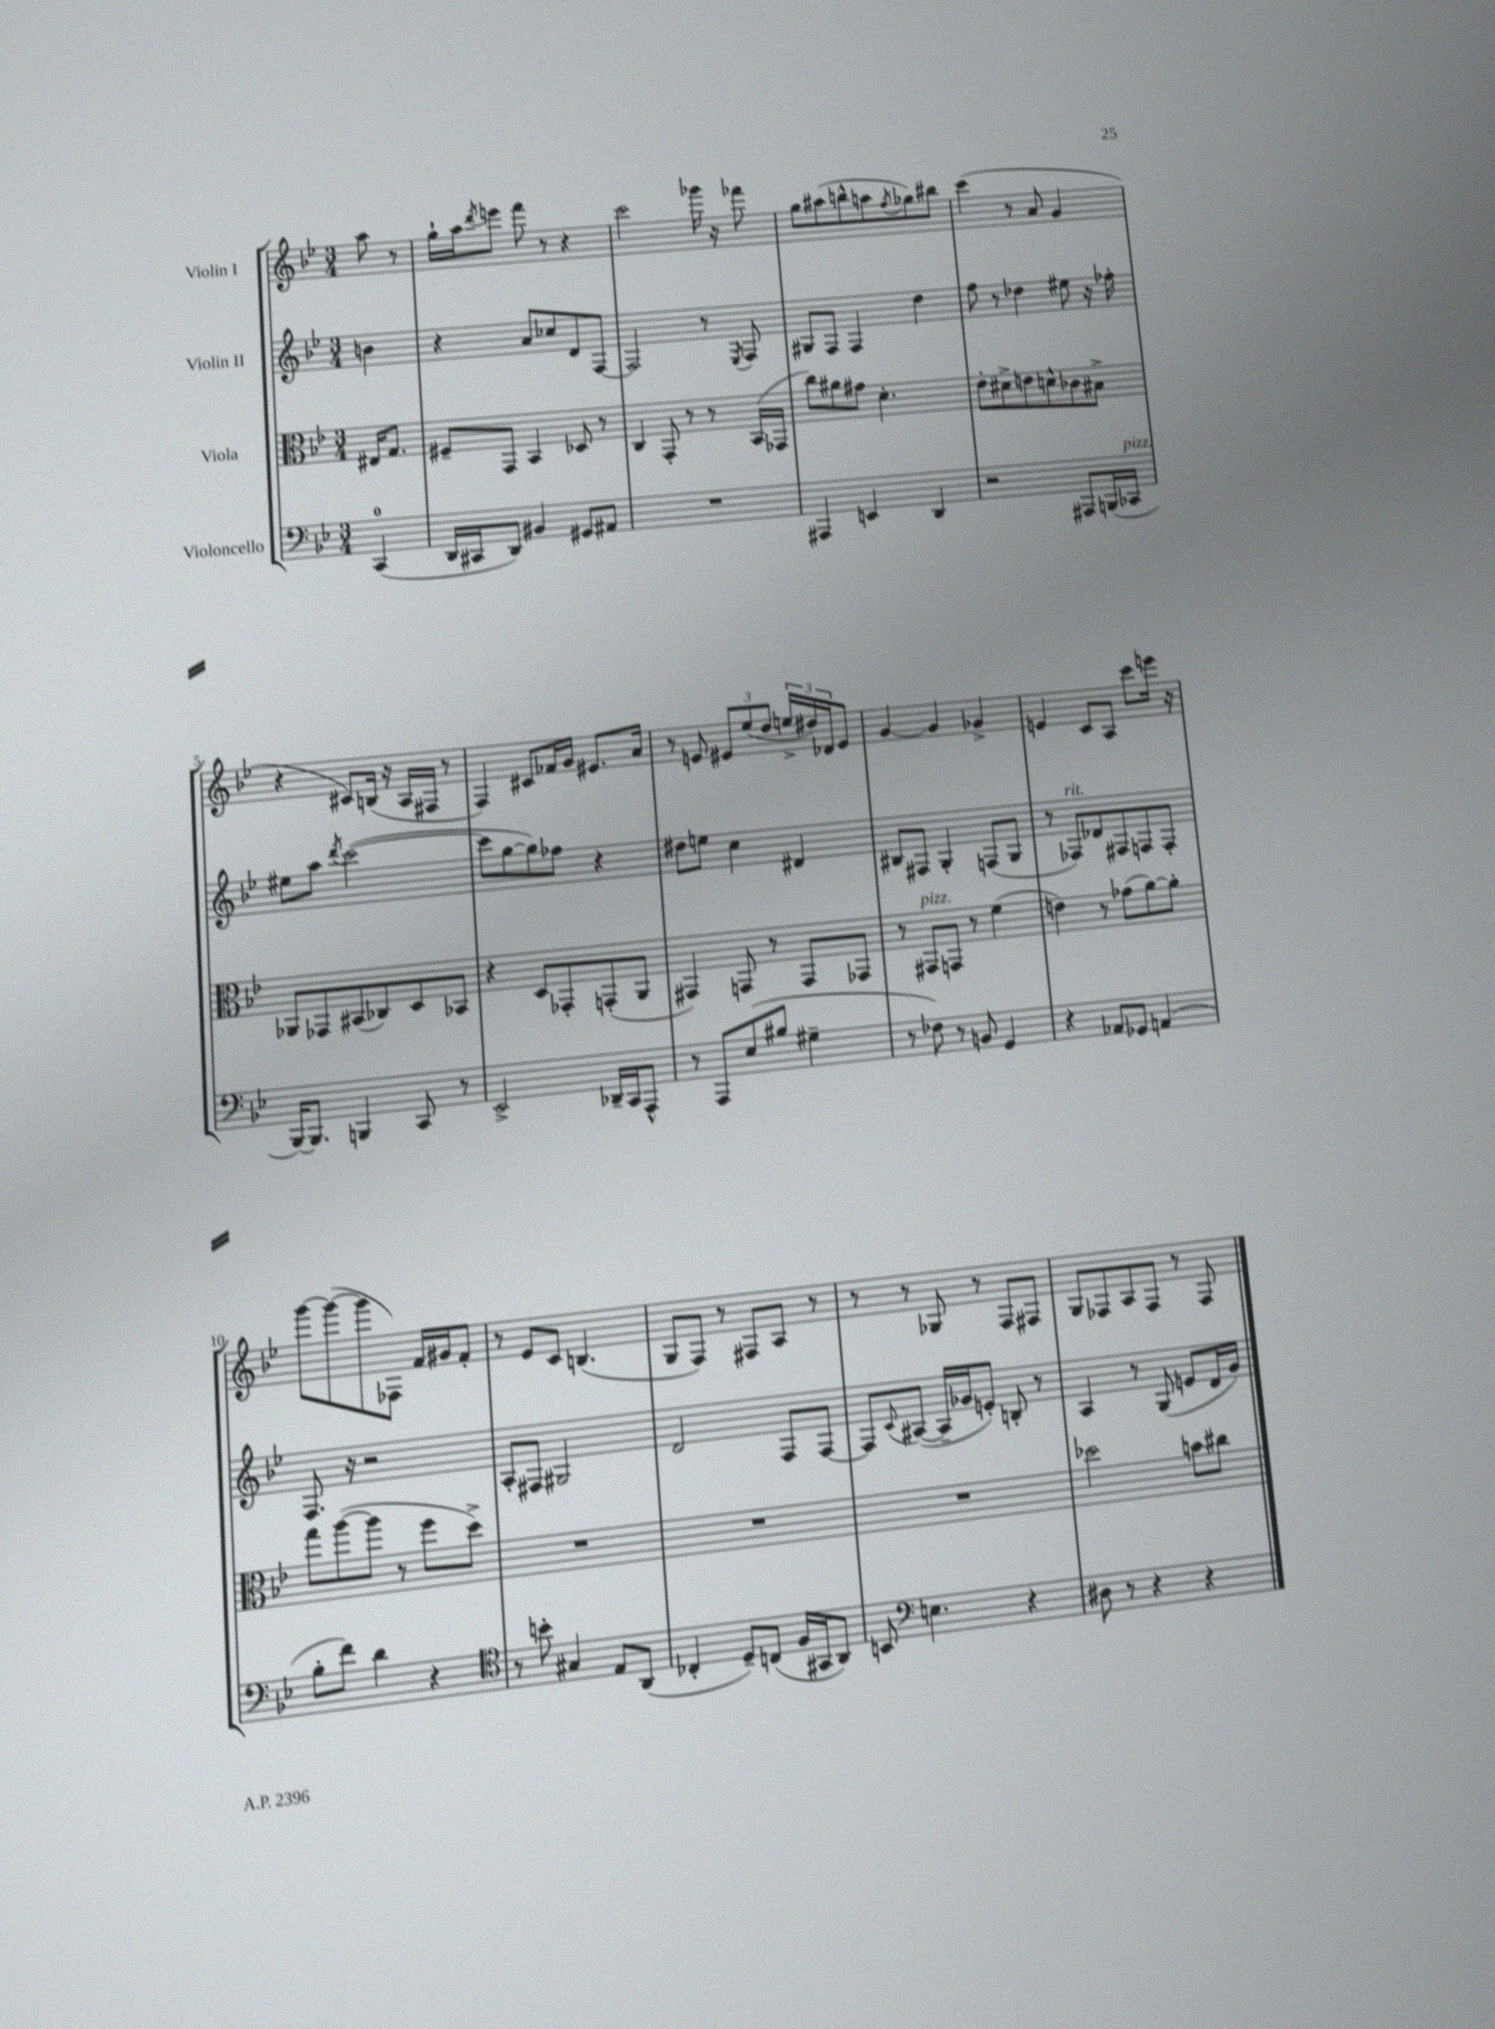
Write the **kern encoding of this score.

**kern	**kern	**kern	**kern
*part4	*part3	*part2	*part1
*staff4	*staff3	*staff2	*staff1
*I"Violoncello	*I"Viola	*I"Violin II	*I"Violin I
*clefF4	*clefC3	*clefG2	*clefG2
*k[b-e-]	*k[b-e-]	*k[b-e-]	*k[b-e-]
*M3/4	*M3/4	*M3/4	*M3/4
=	=	=	=
(4CC/	16E#X/KL	4bn\	8aa\
.	8.G/J	.	.
.	.	.	8r
=1	=1	=1	=1
16DD/LL	8F#X~/L	4r	16gg`\LL
16CC#X/J	.	.	16aa\J
.	.	.	8qddd/
8DD/J)	8GG/J	.	8eeen\J
4BB#X/	4BB-/	8a/L	8fff\
.	.	8cc-X/	8r
8GG#X/L	8D-X/	8d/	4r
8AA#X/J	8r	[8F/J	.
=2	=2	=2	=2
2.r	4C/	2F/]	2ccc\
.	8GG'/	.	.
.	8r	.	.
.	8r	8r	16ggg-X\
.	.	.	16r
.	.	8qE-/	.
.	(16BB-/LL	8F/	8fff-X\
.	16GG-X/JJ	.	.
=3	=3	=3	=3
4AAA#X/	8cc\L)	8G#X/L	8gg\L
.	8a#X\	8F/J	(8aa#X\
4EEn/	8g#X\J	4F/	8bbn^^\
.	4.d'\	.	8aan\
.	.	.	8qff/
4DD/	.	4dd\	8gg-X\)
.	.	.	8bb#X\J
=4	=4	=4	=4
2r	8e-'\L	8ff\	(4ccc\
.	8d#X^\	8r	.
.	8en\	4dd-X\	8r
.	8dn^^\	.	8a/
8AAA#X/L	8c-X\	8ee#X\	4g/
(16BBBn/L	8B#X^\J	16r	.
!LO:TX:a:i:t=pizz.	!	!	!
16CC-X/JJ	.	16ff-X'\	.
!!LO:LB:g=z
=5	=5	=5	=5
[16BBB-/KL)	8AA-X/L	8ee#X\L	4r
8.BBB-/J]	.	.	.
.	8GG-X/	8aa\J	.
.	.	8qddd/	.
4BBBn/	(8BB#X/	([2ccc\	8c#X/L)
.	8C-X/)	.	(16Bn/Jk
.	.	.	16r
8CC/	8D/	.	16A/LL
.	.	.	16F#X/JJ
8r	8BB-X/J	.	8r
=6	=6	=6	=6
2EE-^/	4r	8ccc\L]	4F/)
.	.	[8gg\	.
.	8D/L	8gg\])	8c#X/L
.	8GG-X'/	8ff-X\J	16f-X/L
.	.	.	16g/JJ
16DD-X~/LL	(8GGn'/	4r	8.e#X/L
16CC/J	.	.	.
8AAA^^/J	8AA/J	.	.
.	.	.	16a/Jk
=7	=7	=7	=7
8r	4GG#X/)	8dd#X\L	8r
8AAA/L	.	8een\J	8en/
(8E-/	8GGn/	4cc\	12e#X/L
.	.	.	(12ee-/
8B#X/J	8r	.	.
.	.	.	12dd/J
4G#X~\	8GG/L	4d#X/	24een^/LL
.	.	.	24dd#X/)
.	.	.	24d-X/J
.	8GG-X/J	.	8e#/J
=8	=8	=8	=8
8r	8r	8B#X/L	[4g/
!	!LO:TX:a:i:t=pizz.	!	!
8F-X\)	8GG#X/L	8F#X/J	.
8r	8GGn/J	4G'/	4g/]
8BBn/	8r	.	.
4GG/	(4f\	(8Fn/L	4g-X^/
.	.	8G/J	.
=9	=9	=9	=9
4r	4en\)	8r	4en/
!	!	!LO:TX:a:i:t=rit.	!
.	.	8F-X/L)	.
8AA-X/L	8r	8d-X/	8c/L
8GG-X/J	(8g-X\L	8F#X/	8A/J
(4AAn/	[8a\)	8Fn/	8ccc\L
.	8a'\J]	8F'/J	16eeen\Jk
.	.	.	16r
!!LO:LB:g=z
=10	=10	=10	=10
8B-'\L	8gg\L	8.F/	[8ggg\L
8f\J)	([8aa\	.	(8ggg\_
.	.	16r	.
4d\	8aa\J]	2r	8ggg\]
.	8r	.	8F-X\J)
4r	8ff\L	.	16f/LL
.	.	.	16g#X/J
.	8dd^\J)	.	8f'/J
=11	=11	=11	=11
*clefC4	*	*	*
8r	2.r	8A'/L	8r
8bn'\	.	8F#X/J	8e-/L
4G#X/	.	2G#X/	8c/J
.	.	.	(4.Bn/
8E-/L	.	.	.
(8AA/J	.	.	.
=12	=12	=12	=12
4C-X'/	2.r	2d/	8G/L
.	.	.	8F/J)
8D~/L)	.	.	8r
(8Cn/J	.	.	8F#X/L
16F/LL	.	8F/L	8A/J
16GG#X/J	.	.	.
8AA/J)	.	[8F/J	8r
=13	=13	=13	=13
8BBn/	2.r	8F/L]	8r
*clefF4	*	*	*
.	.	8qqc/	.
4.En\	.	([8A#X/J	8r
.	.	16A#~/LL]	8G-X/
.	.	16g-X/J	.
.	.	8en'/J)	8r
4r	.	8Bn'/	8F/L
.	.	8r	8F#X/J
=14	=14	=14	=14
8D#X\	2dd-X\	4A/	8G/L
8r	.	.	8F-X/
4r	.	8r	8A/
.	.	(8G/	8F-/J
4r	8bn\L	8en/L	8r
.	8cc#X\J	16d/L	8F-/
.	.	16g/JJ)	.
==	==	==	==
*-	*-	*-	*-
